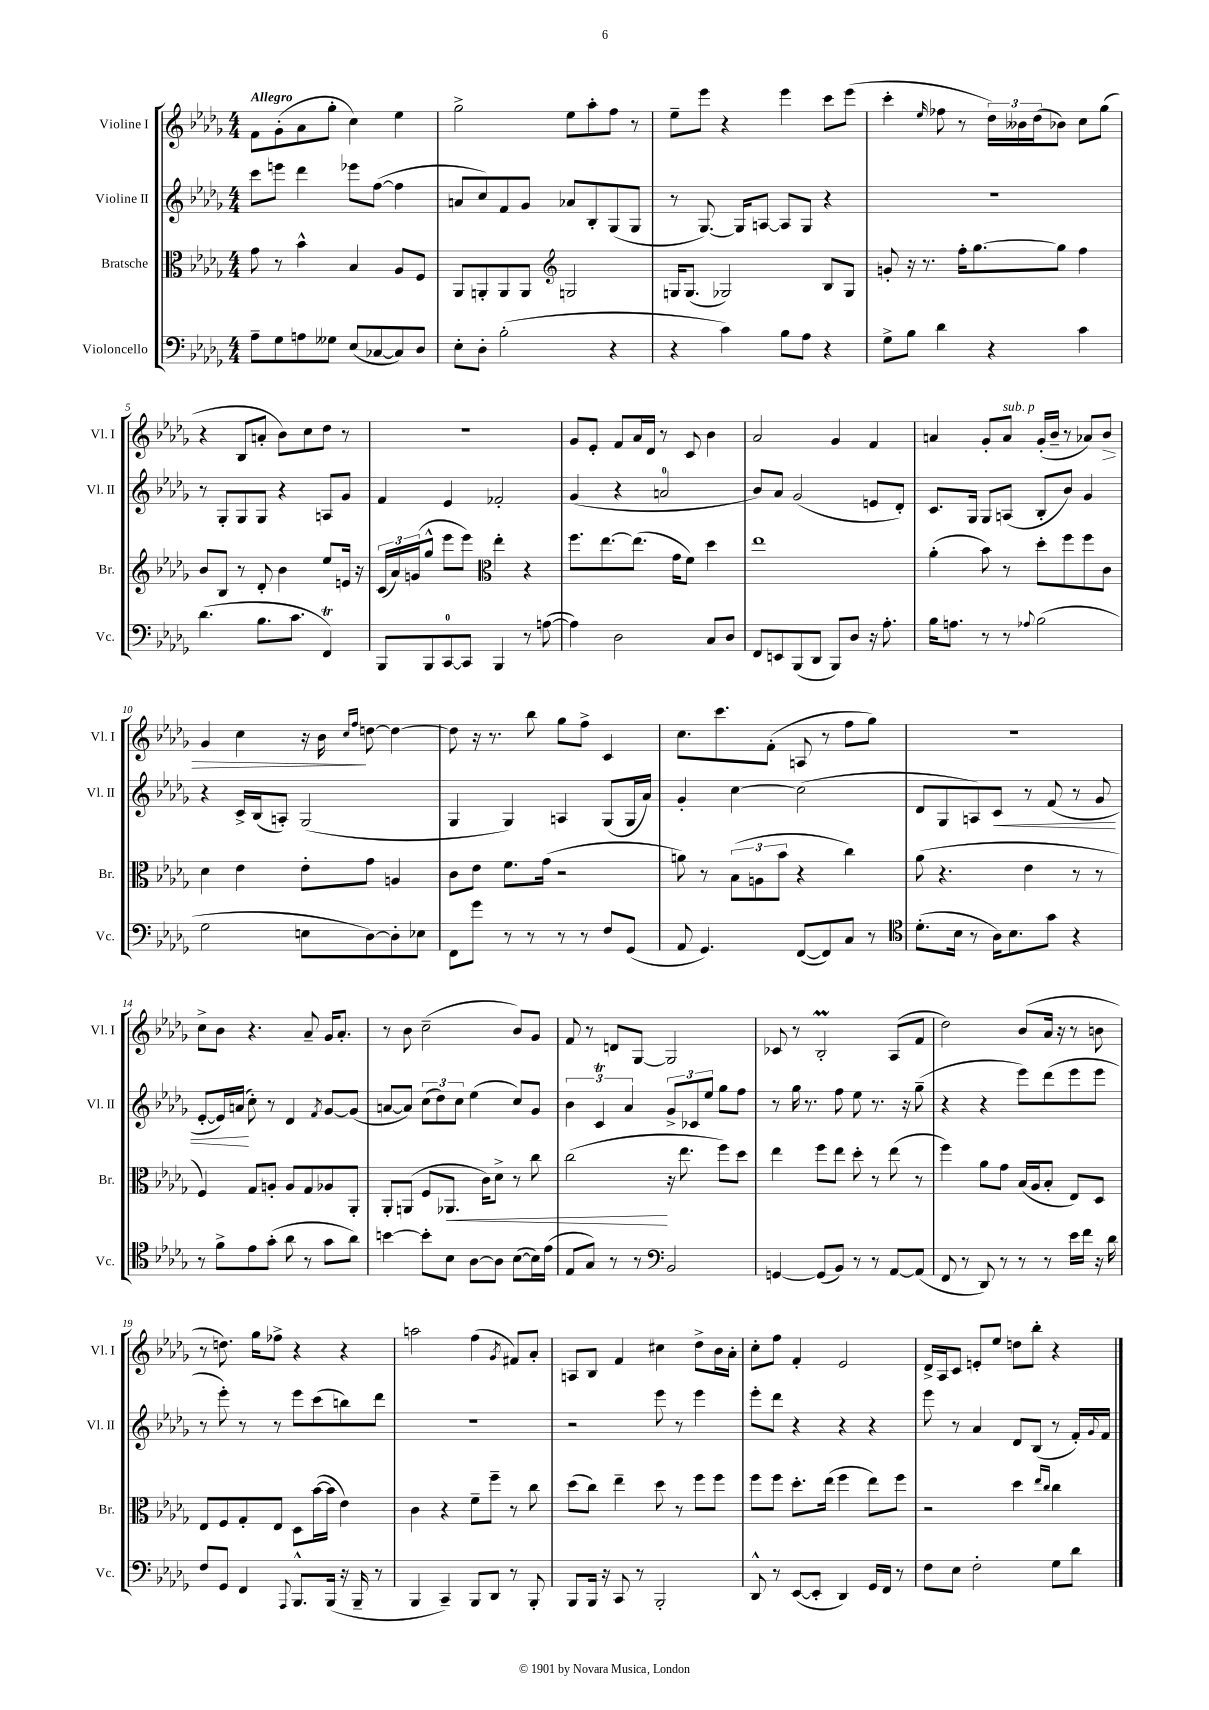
<<
\new StaffGroup <<
\new Staff = "s0" \with { instrumentName = "Violine I" shortInstrumentName = "Vl. I" } {
    \clef treble \key des \major \numericTimeSignature \time 4/4 \tempo "Allegro"
    f'8 ges'8-.( aes'8 ges''8-. c''4) ees''4 |
    ges''2-> ees''8 aes''8-. f''8 r8 |
    ees''8-- ees'''8 r4 ees'''4 c'''8 ees'''8( |
    c'''4-. \grace { ees''16 } fes''8 r8 \tuplet 3/2 { des''16) beses'16 des''16( } bes'8) c''8 ges''8( |
    r4 bes8 a'8-. bes'8) c''8 des''8 r8 |
    R1 |
    ges'8 ees'8-. f'8 aes'16 des'16 r8 c'8 bes'4 |
    aes'2 ges'4 f'4 |
    a'4 ges'8-. a'8^\markup { \italic "sub. p" } ges'16-.( bes'16-- r8 aes'8) bes'8\> |
    ges'4 c''4 r16 bes'16\! \grace { c''16 f''16 } d''8~ d''4~ |
    d''8 r16 r8. bes''8 ges''8 f''8-> c'4 |
    c''8. c'''8. f'8-.( a8 r8 f''8 ges''8) |
    R1 |
    c''8-> bes'8 r4. aes'8-- ges'16 aes'8.-. |
    r8 bes'8 c''2--( bes'8) ges'8 |
    f'8 r8 d'8 ges8~ ges2 |
    ces'8 r8 bes2-.\prall aes8( f'8 |
    des''2) bes'8( aes'16 r16 r8 b'8 |
    r8 d''8.) ges''16 fes''8-> r4 r4 |
    a''2 f''4( \acciaccatura { ges'8 } fis'8) aes'8-. |
    a8 bes8 f'4 cis''4 des''8-> bes'16 aes'16-. |
    c''8-. f''8 f'4-. ees'2 |
    des'16-> aes16 c'8 e'8-. ees''8 d''8 bes''8-. r4 \bar "|." |
}
\new Staff = "s1" \with { instrumentName = "Violine II" shortInstrumentName = "Vl. II" } {
    \clef treble \key des \major \numericTimeSignature \time 4/4
    c'''8 e'''8 des'''4 ees'''8 f''8~( f''4 |
    a'8 c''8) f'8 ges'8 aes'8 bes8-. ges8( ges8 |
    r8 ges8.~) ges16 a8~ a8 ges8 r4 |
    r1 |
    r8 ges8-. ges8 ges8 r4 a8 ges'8 |
    f'4 ees'4 fes'2-. |
    ges'4( r4 a'2-0 |
    bes'8) aes'8 ges'2( e'8 des'8-.) |
    c'8. ges16 ges8 a8( bes8-. bes'8) ges'4 |
    r4 c'16-> bes16( a8-.) ges2( |
    ges4 ges4) a4 ges8( ges16 aes'16) |
    ges'4-. c''4~ c''2( |
    des'8 ges8 a8) c'8\< r8 f'8( r8 ges'8 |
    ees'8~-. ees'16) a'16\!( c''8-.) r8 des'4 \acciaccatura { f'8 } ges'8~ ges'8( |
    a'8~ a'8) \tuplet 3/2 { c''8( des''8) c''8 } ees''4( c''8) ges'8 |
    \tuplet 3/2 { bes'4 c'4\trill aes'4 } \tuplet 3/2 { ges'8-> ces'8 ees''8 } ges''8 f''8 |
    r8 ges''16 r8. f''8 ees''8 r8. r16 ges''8--( |
    r4 r4 ees'''8) des'''8( ees'''8 ees'''8 |
    r8 ees'''8-.) r8 r8 ees'''8 c'''8( b''8) des'''8 |
    r1 |
    r2 ees'''8 r8 ees'''4 |
    ees'''8-. des'''8 r4 r4 r4 |
    ees'''8 r8 aes'4 des'8 bes8( r8 f'16-.) \appoggiatura { ges'8 } f'16 \bar "|." |
}
\new Staff = "s2" \with { instrumentName = "Bratsche" shortInstrumentName = "Br." } {
    \clef alto \key des \major \numericTimeSignature \time 4/4
    ges'8 r8 bes'4-^ bes4 aes8 f8 |
    aes,8 a,8-. a,8 a,8 \clef treble g2 |
    g16 g8.( ges2) bes8 ges8 |
    g'8-. r16 r8. f''16-. ges''8.~ ges''8 f''4 |
    bes'8 bes8 r8 des'8-. bes'4 ees''8 e'16 r16 |
    \tuplet 3/2 { c'16( aes'16) g'16( } ges''8-^ ees'''8 ees'''8) \clef alto ees''4-. r4 |
    f''8. ees''8.~ ees''8.( ges'16 f'8) des''4 |
    ees''1 |
    aes'4-.( bes'8) r8 des''8-. f''8 f''8 c'8 |
    des'4 ees'4 ees'8-. ges'8 a4 |
    c'8 ees'8 f'8. ges'16( r2 |
    a'8) r8 \tuplet 3/2 { bes8( a8 bes'8 } r4 c''4) |
    aes'8( r4. ees'4 r8 r8 |
    f4) ges8 a8-. a8 ges8 aes8 aes,8-. |
    aes,8-. a,8( f8 aes,8.\< c'16) des'8-> r8 c''8 |
    c''2\!( r16 ees''8. f''8) des''8 |
    ees''4 f''8 ees''8 des''8-. r8 ees''8( r8 |
    f''4) aes'8 ges'8 bes16( aes16 bes8-. ees8) des8 |
    ees8 f8 ges8-. ees8 des8 bes'16~( bes'16 ees'4) |
    c'4 r4 f'8-- f''8-- r8 c''8 |
    des''8( c''8) ees''4-- des''8 r8 f''8 f''8 |
    f''8 f''8 des''8.-. ees''16( f''4 ees''8) f''8 |
    r2 des''4 \grace { ees''16 c''16 } c''4 \bar "|." |
}
\new Staff = "s3" \with { instrumentName = "Violoncello" shortInstrumentName = "Vc." } {
    \clef bass \key des \major \numericTimeSignature \time 4/4
    aes8-- ges8 a8 geses8 ees8( ces8~ ces8) des8 |
    ees8-. des8-. bes2-.( r4 |
    r4 c'4) bes8 aes8 r4 |
    ges8-> bes8 des'4 r4 c'4 |
    des'4.( bes8. c'8. f,4\trill) |
    bes,,8 bes,,8 c,8-0~ c,8 bes,,4 r8 a8~( |
    a4) des2 c8 des8 |
    f,8 e,8 bes,,8( des,8 bes,,8) des8 r16 aes8.-. |
    bes16 a8. r8 r8 \appoggiatura { aes8 } bes2( |
    ges2 e8 des8~) des8-. ees8 |
    f,8 ges'8 r8 r8 r8 r8 f8 ges,8( |
    aes,8 ges,4.) f,8~( f,8) c8 r8 |
    \clef tenor des'8.-.( bes16 r8 aes16) bes8. ges'8 r4 |
    r8 f'8-> ees'8 ges'8-.( aes'8 r8 ges'8 aes'8) |
    b'4~ b'8-. bes8 aes8~ aes8 bes8~( bes16) ees'16( |
    ees8 ges8) r8 r8 \clef bass bes,2 |
    g,4~ g,8( bes,8) r8 r8 aes,8~ aes,8( |
    f,8 r8 des,8) r8 r8 r8 ees'16 f'16 r16 des'16 |
    f8 ges,8 f,4 \appoggiatura { aes,,8 } bes,,8.-^ bes,,16( r16 bes,,16-- r8 |
    bes,,4 c,4--) bes,,8 des,8 r8 bes,,8-. |
    bes,,8 bes,,16 r16 c,8 r8 bes,,2-. |
    des,8-^ r8 ees,8~( ees,8-. des,4) ges,16 f,16 r8 |
    f8 ees8 f2-. ges8 des'8 \bar "|." |
}
>>
>>
